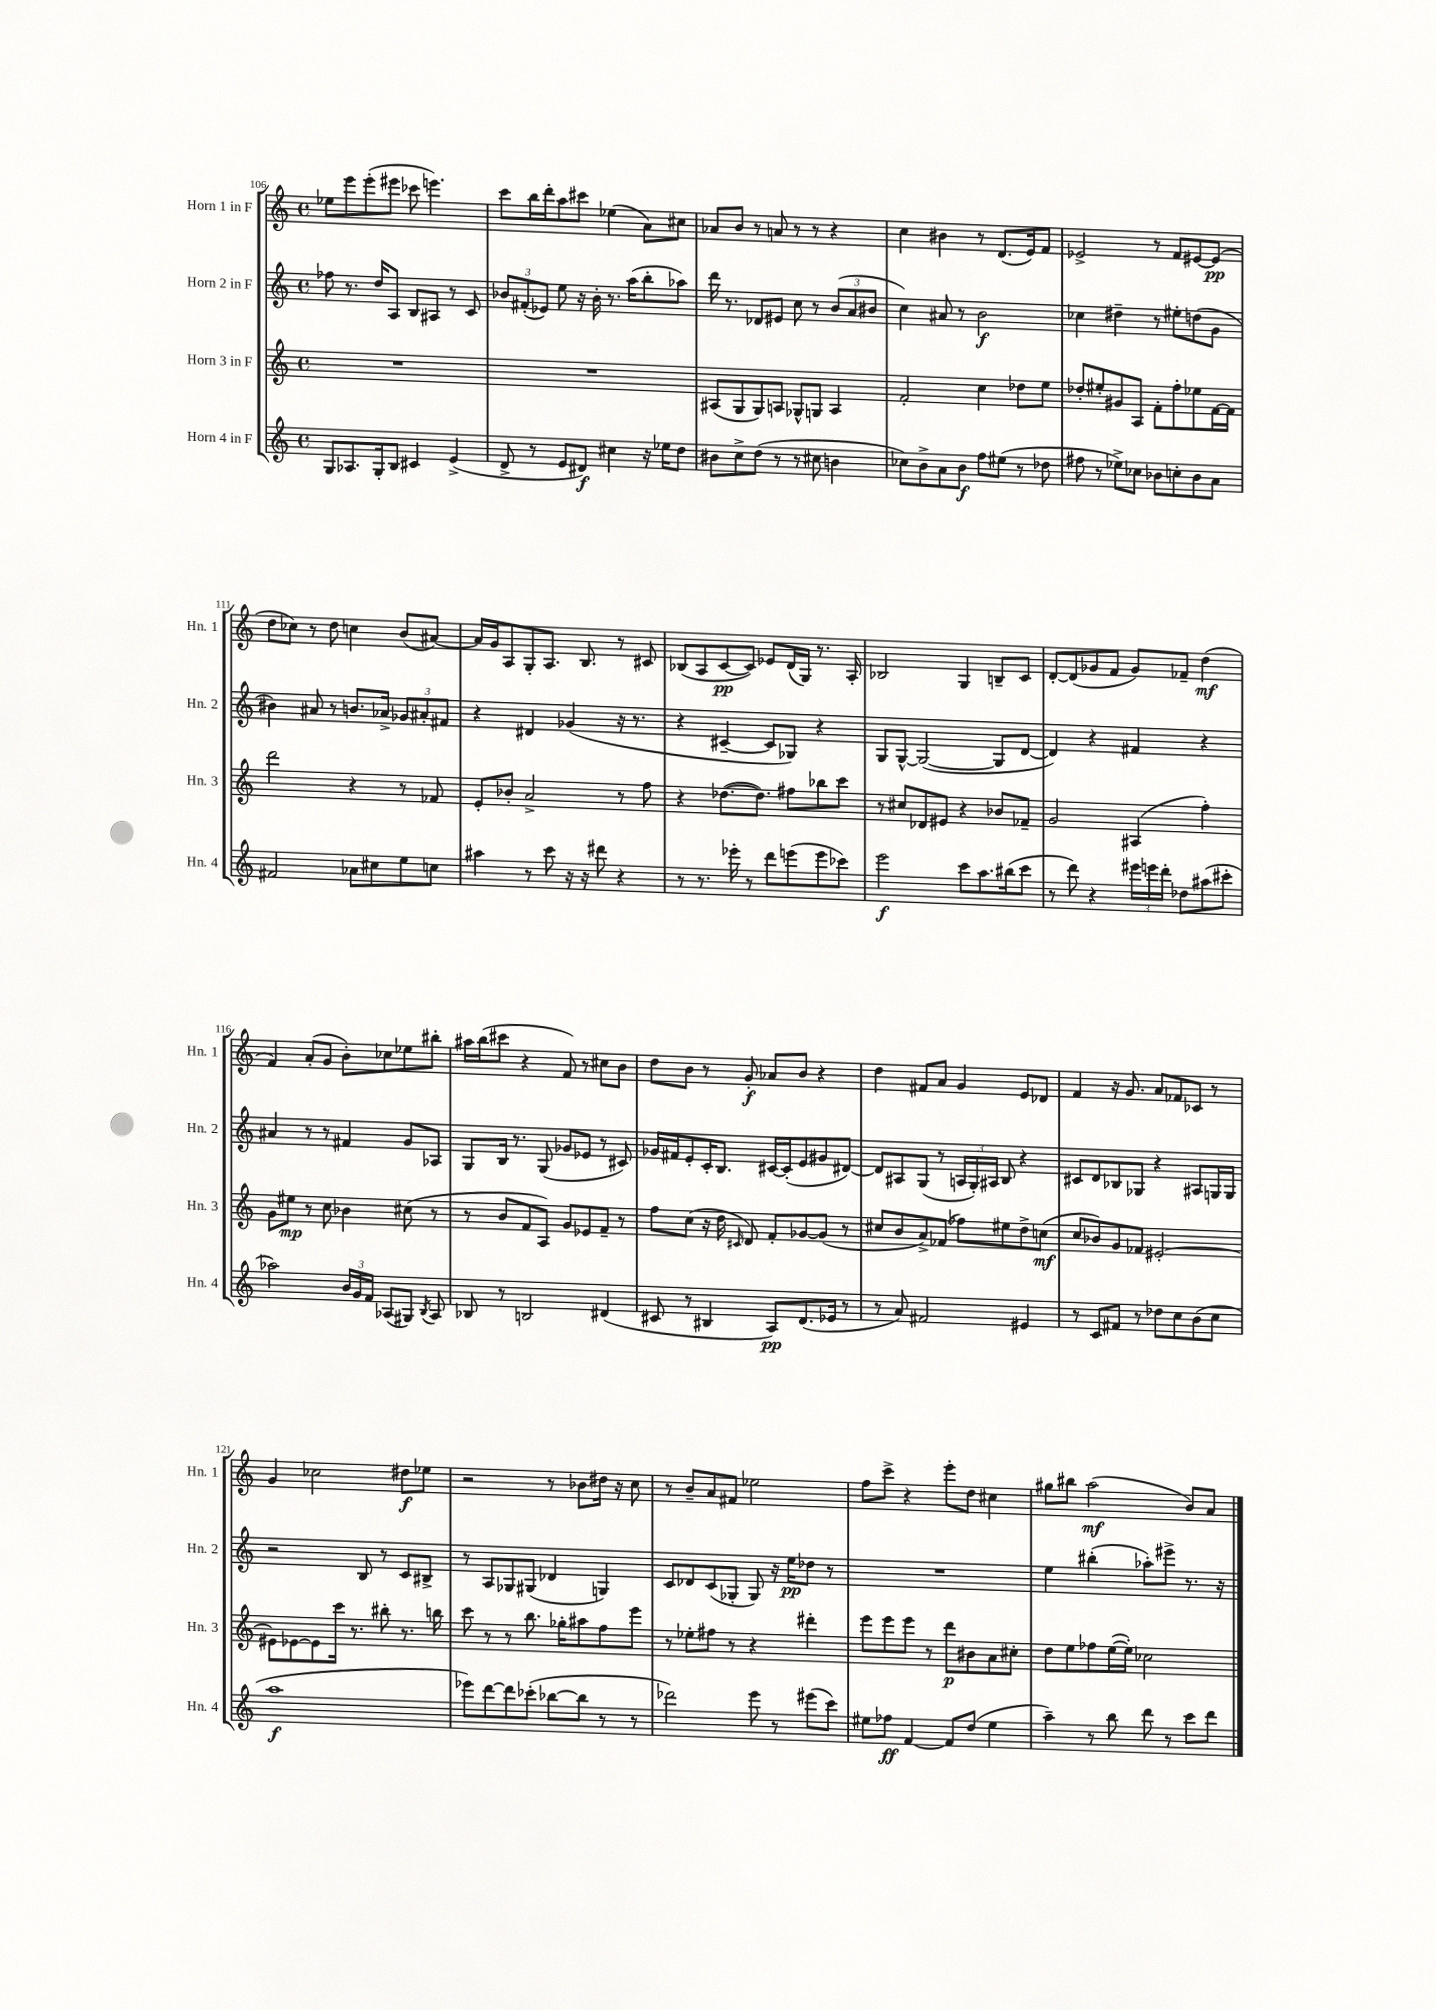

**kern	**kern	**kern	**kern
*staff4	*staff3	*staff2	*staff1
*clefG2	*clefG2	*clefG2	*clefG2
*k[]	*k[]	*k[]	*k[]
*M4/4	*M4/4	*M4/4	*M4/4
*met(c)	*met(c)	*met(c)	*met(c)
8G	1r	8ff-	8ee-
8.A-	.	8.r	8eee
.	.	.	(8eee'
16G'	.	16dd	.
8B	.	8A	8eee#
4c#	.	8B	8ccc-
.	.	8A#	4.eee)
(4e^	.	8r	.
.	.	8c	.
=	=	=	=
8d^	1r	12b-	8ccc
.	.	(12f#'	.
8r	.	.	16bb
.	.	12e-)	.
.	.	.	16ddd'
8e	.	8ee	8aa
8d#)	.	16r	8ccc#
.	.	16b-'	.
4cc#	.	8.r	(4ee-
.	.	(16aa	.
16r	.	8bb'	8a)
16ee-	.	.	.
8dd	.	8aa-)	8cc#
=	=	=	=
8b#	(8A#	16ddd	8a-
.	.	8.r	.
8cc^	8G	.	8b
(8dd	8G)	8d-	8r
8r	8A	8e#	8a
8r	8G-^^	8cc	8r
8cc#	8G	8r	8r
4b	4A	(12b	4r
.	.	12a	.
.	.	12b#	.
=	=	=	=
8cc-)	2f'	4cc)	4cc
8b^	.	.	.
8a	.	8a#	4b#
8b	.	8r	.
8ff	4cc	2b	8r
(8ee#	.	.	(8.d
8r	8dd-	.	.
.	.	.	16e)
8dd-	8ee	.	8f
=	=	=	=
8ff#	8dd-'	4cc-	2e-^
8r	8ee#'	.	.
8ee-^)	8g#	4dd#~	.
8cc-	8A	.	.
8b-	8f'	8r	8r
8cc'	8ff'	8ee#'	8f
8b-	8ee-	(8dd	[8e#
8a	[16f	8g	(8e#]
.	16f]	.	.
=	=	=	=
2f#	2ddd	4b#)	8dd
.	.	.	8cc-)
.	.	8a#	8r
.	.	8r	8dd
8a-	4r	8.b	4cc
8cc#	.	.	.
.	.	16a-^	.
8ee	8r	12g-	(8b
.	.	12a#'	.
8cc	8f-	.	[8a#)
.	.	12f#	.
=	=	=	=
4aa#	8e'	4r	16a#]
.	.	.	16g
.	8b-'	.	8A
8r	2a^	4d#	8G'
8ccc	.	.	8.A
16r	.	(4g-	.
16r	.	.	8.B
8ddd#	.	.	.
4r	8r	16r	8r
.	.	8.r	.
.	8ff	.	8c#
=	=	=	=
8r	4r	4r	(8B-
8.r	.	.	8A
.	([8.dd-	[4c#~	[8c
16eee-'	.	.	.
8r	.	.	8c])
.	8.dd-])	.	.
8ddd	.	8c#]	8e-
(8eee	8ff#	8G-)	(16d
.	.	.	16G)
8eee	8bb-	4r	8.r
8ccc-)	8ccc	.	.
.	.	.	16A'
=	=	=	=
2eee	8r	8G	2B-
.	8cc#	[8G^^	.
.	8d-	(2G_	.
.	8e#	.	.
8ccc	4r	.	4G
8.aa	.	.	.
.	8b-	8G]	8B~
(16bb#	.	.	.
8ccc	8f-~	[8d	8c
=	=	=	=
8r	2g	4d])	[8d'
8ddd)	.	.	(8d]
4r	.	4r	8g-
.	.	.	8f
24eee#	(4A#	4f#	8g-)
24eee	.	.	.
24ddd'	.	.	.
8dd-	.	.	8f-~
(8aa#	4ff')	4r	(4dd
8ccc#'	.	.	.
=	=	=	=
2aa-)	8g	4a#	4f)
.	8ee#	.	.
.	8r	8r	(8a'
.	8cc	8r	8g
24b	4b-	4f#	8b')
24g	.	.	.
24f	.	.	.
(8A-	.	.	8cc-
8G#)	(8cc#	8g	8ee-
8qB	.	.	.
8A-	8r	8A-	8bb#'
=	=	=	=
8B-	8r	8G	16aa#
.	.	.	(16bb
8r	8b	16B	8ccc#
.	.	8.r	.
2B	8f	.	4r
.	8A)	(8G	.
.	8g	8g-	8f)
.	8e-	8e-	8r
(4d#	8f~	8r	8cc#
.	8r	8c#)	8b
=	=	=	=
8c#	8ff	16g-	8dd
.	.	16f#	.
8r	(8cc	8e'	8b
4B#	16r	16c'	8r
.	16dd	8.B	.
.	16qqc#	.	.
.	8d)	.	8g'
8A)	8f'	[16c#	8a-
.	.	(16c#']	.
(8.d	[8g-	8e	8b
.	(8g-]	8g#	4r
16e-	.	.	.
8r	8r	[8d#)	.
=	=	=	=
8r	8cc#	8d#]	4dd
8a)	8b	8A#	.
2f#	8a^)	(8G	8f#
.	(8f-	8r	8a
.	8ff-)	24A	4g
.	.	24G')	.
.	.	24A#	.
.	8ee#	8B	.
4e#	8dd^	4r	8e
.	(8cc	.	8d-
=	=	=	=
8r	8cc	8c#	4f
8c	8b-)	8d	.
8f#	8g	8B-	16r
.	.	.	8.g
8r	8f-	8G-	.
8dd-	[2e#'	4r	8a
8cc	.	.	8f-
(8b	.	8A#	8c-
8cc	.	16G	8r
.	.	16G	.
=	=	=	=
1aa	8e#]	2r	4g
.	[8e-	.	.
.	8e-]	.	2cc-
.	16ccc	.	.
.	8.r	.	.
.	.	8B	.
.	8bb#'	8r	.
.	8.r	8c	8dd#
.	.	8B#^	8ee-
.	16bb	.	.
=	=	=	=
8eee-)	8ccc	8r	2r
[8ddd	8r	8A	.
8ddd]	8r	8G-	.
(8ccc-'	8.bb	(8G#	.
[8bb-	.	4d-	8r
.	16gg-'	.	.
8bb-]	8aa#	.	8b-
8r	8ff	4G)	16dd#
.	.	.	16r
8r	8eee	.	8cc
=	=	=	=
2ddd-)	8r	8c	8r
.	8ee-'	8d-	8b~
.	8ff#	(8c	8a
.	8r	8G-'	8f#
8eee	4r	8G-)	2ee-
8r	.	16r	.
.	.	16ee	.
(8eee#	4ddd#'	8dd-	.
8ccc)	.	8r	.
=	=	=	=
8ee#	8eee	1r	8ff
8ff-	8eee	.	8ccc^
[4f	8eee	.	4r
.	8r	.	.
8f]	8ddd	.	8eee'
(8dd	8b#	.	8dd
4ee#	8a	.	4cc#
.	8cc#'	.	.
=	=	=	=
4aa~)	8dd	4ee	8gg#
.	8ee	.	8bb#
8r	8ff-	(4bb#'	(2aa
8bb	([16ee	.	.
.	16ee'])	.	.
8ddd	2cc-	8aa-')	.
8r	.	8eee#^	.
8ccc	.	8.r	8b)
8ddd	.	.	8a
.	.	16r	.
==	==	==	==
*-	*-	*-	*-
